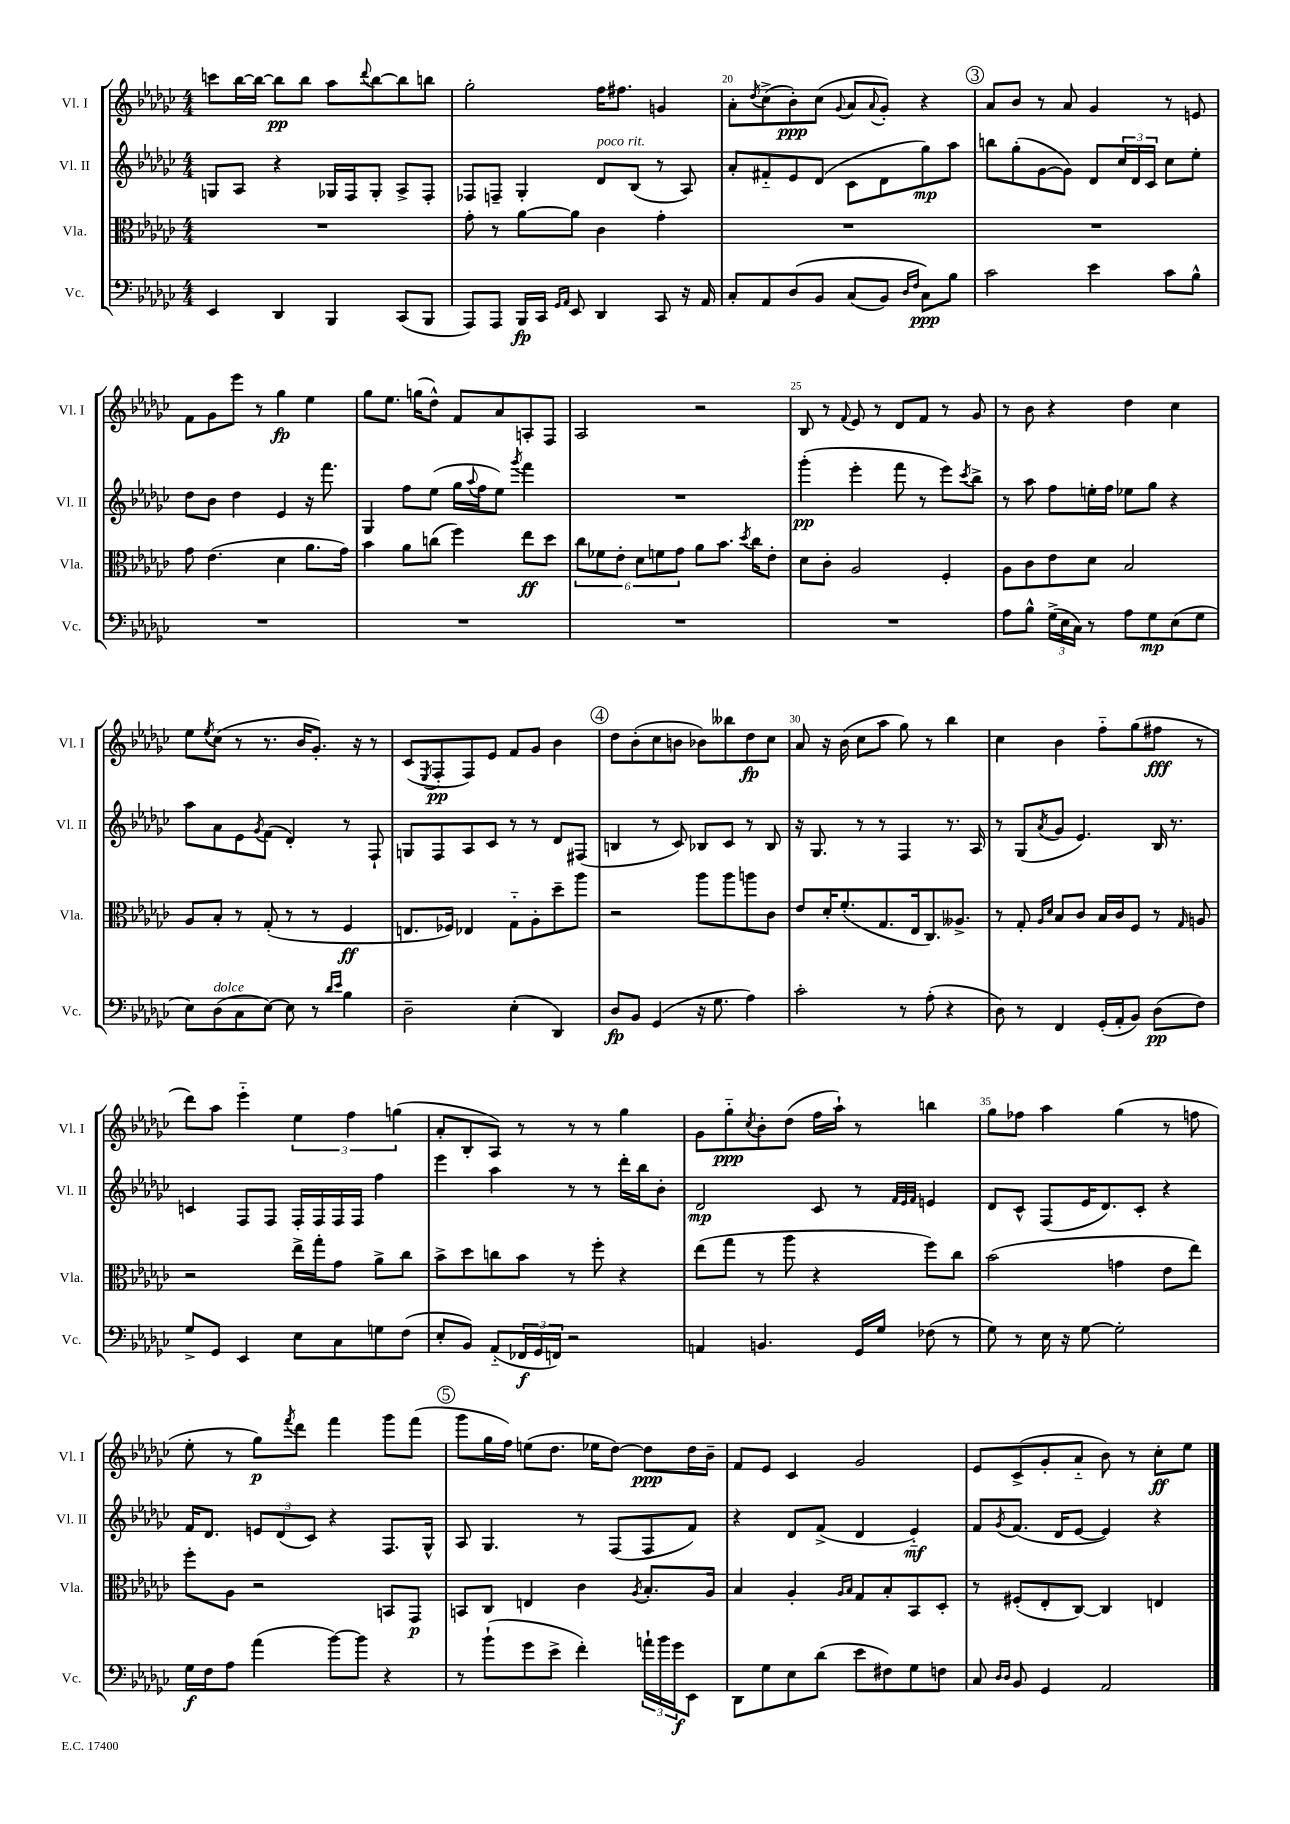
<<
\new StaffGroup <<
\new Staff = "s0" \with { instrumentName = "Vl. I" shortInstrumentName = "Vl. I" } {
    \clef treble \key ges \major \numericTimeSignature \time 4/4
    c'''8 bes''16~ bes''16~ bes''8\pp bes''8 aes''8 \appoggiatura { des'''8 } bes''8~ bes''8 b''8 |
    ges''2-. f''16 fis''8. g'4 |
    aes'8-. \acciaccatura { des''8 } ces''8->( bes'8-.\ppp) ces''8( \appoggiatura { ges'8 } aes'8 \appoggiatura { aes'8 } ges'8-.) r4 |
    \mark \markup { \circle "3" } aes'8 bes'8 r8 aes'8 ges'4 r8 e'8 |
    f'8 ges'8 ees'''8 r8 ges''4\fp ees''4 |
    ges''8 ees''8. g''16( des''8-^) f'8 aes'8 a8-. f8 |
    aes2 r2 |
    bes8 r8 \appoggiatura { f'8 } ees'8 r8 des'8 f'8 r8 ges'8 |
    r8 bes'8 r4 des''4 ces''4 |
    ees''8 \acciaccatura { ees''8 } ces''8( r8 r8. bes'16 ges'8.-.) r16 r8 |
    ces'8( \acciaccatura { ees8 } f8-.\pp f8) ees'8 f'8 ges'8 bes'4 |
    \mark \markup { \circle "4" } des''8 bes'8-.( ces''8 b'8 bes'8) beses''8 des''8\fp ces''8 |
    aes'8 r16 bes'16( ces''8 aes''8 ges''8) r8 bes''4 |
    ces''4 bes'4 f''8-_ ges''8( fis''8\fff r8 |
    des'''8) aes''8 ees'''4-_ \tuplet 3/2 { ees''4 f''4 g''4( } |
    aes'8-. bes8-. aes8) r8 r8 r8 ges''4 |
    ges'8 ges''8-_\ppp \acciaccatura { ces''8 } bes'8-. des''8( f''16 aes''16-!) r8 b''4 |
    ges''8 fes''8 aes''4 ges''4( r8 f''8 |
    ees''8-. r8 ges''8\p) \acciaccatura { f'''8 } des'''8 f'''4 ges'''8 f'''8( |
    \mark \markup { \circle "5" } ges'''8 ges''16 f''16) e''8( des''8. ees''16 des''8~) des''8\ppp des''16 bes'16-- |
    f'8 ees'8 ces'4 ges'2 |
    ees'8 ces'8->( ges'8-. aes'8-_ bes'8) r8 ces''8-.\ff ees''8 \bar "|." |
}
\new Staff = "s1" \with { instrumentName = "Vl. II" shortInstrumentName = "Vl. II" } {
    \clef treble \key ges \major \numericTimeSignature \time 4/4
    g8 aes8 r4 ges16 f16 ges8-. aes8-> f8-. |
    fes8 f8-- ges4-. des'8^\markup { \italic "poco rit." } bes8( r8 aes8) |
    aes'8-. fis'8-_ ees'8 des'8( ces'8 des'8 ges''8\mp) aes''8 |
    \mark \markup { \circle "3" } b''8 ges''8-.( ges'8~ ges'8) des'8 \tuplet 3/2 { ces''16 des'16 ces'16 } ces''8 ees''8-. |
    des''8 bes'8 des''4 ees'4 r16 f'''8. |
    ges4 f''8 ees''8( ges''16 \appoggiatura { aes''8 } f''16 ees''8) \acciaccatura { ges'''8 } f'''4 |
    R1 |
    ges'''4-.\pp( ees'''4-. f'''8 r8 ees'''8) \acciaccatura { ces'''8 } bes''8-> |
    r8 aes''8 f''8 e''16-. f''16 ees''8 ges''8 r4 |
    aes''8 aes'8 ees'8 \acciaccatura { ges'8 } f'8( des'4-.) r8 f8-! |
    g8 f8 aes8 ces'8 r8 r8 des'8 fis8( |
    \mark \markup { \circle "4" } b4 r8 ces'8) bes8 ces'8 r8 bes8 |
    r16 ges8. r8 r8 f4 r8. aes16 |
    r8 ges8( \acciaccatura { aes'8 } ges'8 ees'4.) bes16 r8. |
    c'4 f8 f8 f16-. f16 f16 f16 f''4 |
    ees'''4 aes''4 r8 r8 des'''16-. bes''16 bes'8-. |
    des'2\mp ces'8 r8 \grace { f'32 ees'32 f'32 } e'4 |
    des'8 ces'8-^ f8( ees'16 des'8.) ces'8-. r4 |
    f'16 des'8. \tuplet 3/2 { e'8 des'8( ces'8) } r4 f8. ges16-^ |
    \mark \markup { \circle "5" } aes8 ges4. r8 f8( f8 f'8) |
    r4 des'8 f'8->( des'4 ees'4-_\mf) |
    f'8 \acciaccatura { ges'8 } f'8.( des'16 ees'8~ ees'4) r4 \bar "|." |
}
\new Staff = "s2" \with { instrumentName = "Vla." shortInstrumentName = "Vla." } {
    \clef alto \key ges \major \numericTimeSignature \time 4/4
    R1 |
    ges'8-. r8 aes'8~ aes'8 ces'4 ges'4-. |
    R1 |
    \mark \markup { \circle "3" } R1 |
    ges'8 ees'4.( des'4 aes'8. ges'16) |
    bes'4 aes'8 c''8( f''4) ees''8\ff des''8 |
    \tuplet 6/4 { ces''8 fes'8 ees'8-. des'8 f'8 ges'8 } aes'8 bes'8. \acciaccatura { des''8 } ces''16 ees'8-. |
    des'8 ces'8-. aes2 f4-. |
    aes8 ces'8 ees'8 des'8 bes2 |
    aes8 bes8-. r8 ges8-.( r8 r8 f4\ff |
    e8. fes16) ees4 ges8-_ aes8-. des''8-- aes''8 |
    \mark \markup { \circle "4" } r2 aes''8 aes''8 a''8 ces'8 |
    ees'8 des'16-. f'8.-.( ges8. ees16 ces8.) aeses8.-> |
    r8 ges8-. \grace { aes16 des'16 } bes8 ces'8 bes16 ces'16 f8 r8 \grace { ges16 } a8 |
    r2 ees''16-> ges''16-. ges'8 aes'8-> ces''8 |
    bes'8-> des''8 c''8 bes'8 r8 f''8-. r4 |
    ees''8( ges''8 r8 aes''8 r4 f''8) ces''8 |
    bes'2( g'4 ees'8 ees''8) |
    f''8-. aes8 r2 b,8 ges,8\p |
    \mark \markup { \circle "5" } b,8 ces8 e4 ces'4 \acciaccatura { aes8 } bes8.-. aes16 |
    bes4 aes4-. \grace { aes16 bes16 } ges8 bes8-. bes,8 des8-. |
    r8 fis8-.( ees8-. ces8~) ces4 e4 \bar "|." |
}
\new Staff = "s3" \with { instrumentName = "Vc." shortInstrumentName = "Vc." } {
    \clef bass \key ges \major \numericTimeSignature \time 4/4
    ees,4 des,4 bes,,4 ces,8( bes,,8 |
    aes,,8) aes,,8 bes,,16\fp ces,16 \grace { ges,16 aes,16 } ees,8 des,4 ces,8 r16 aes,16 |
    ces8-. aes,8 des8\( bes,8 ces8( bes,8) \grace { des16 f16 } ces8\ppp\) bes8 |
    \mark \markup { \circle "3" } ces'2 ees'4 ces'8 bes8-^ |
    R1 |
    R1 |
    R1 |
    R1 |
    aes8 bes8-^ \tuplet 3/2 { ges16->( ees16 ces16) } r8 aes8 ges8\mp ees8( ges8 |
    ees8) des8^\markup { \italic "dolce" }( ces8 ees8~) ees8 r8 \grace { des'16 ees'16 } bes4 |
    des2-- ees4-.( des,4) |
    \mark \markup { \circle "4" } des8\fp bes,8 ges,4( r16 ges8. aes4) |
    ces'2-. r8 aes8-.( r4 |
    des8) r8 f,4 ges,16-.( aes,16-. bes,8) des8\pp( f8) |
    ges8-> ges,8 ees,4 ees8 ces8 g8 f8( |
    ees8-. bes,8) aes,8-_( \tuplet 3/2 { fes,16\f ges,16 f,16) } r2 |
    a,4 b,4. ges,16 ges16 fes8( r8 |
    ges8) r8 ees16 r16 ges8~ ges2-. |
    ges16\f f16 aes8 aes'4( bes'8~) bes'8 r4 |
    \mark \markup { \circle "5" } r8 bes'8-!( ges'8 ees'8-> f'4-.) \tuplet 3/2 { a'16-! bes'16 ges'16\f } ees,8 |
    des,8 ges8 ees8 des'8( ees'8 fis8) ges8 f8 |
    ces8 \grace { des16 des16 } bes,8 ges,4 aes,2 \bar "|." |
}
>>
>>
\layout { \context { \Score currentBarNumber = #18 \override BarNumber.break-visibility = ##(#f #t #t) barNumberVisibility = #(every-nth-bar-number-visible 5) } }
